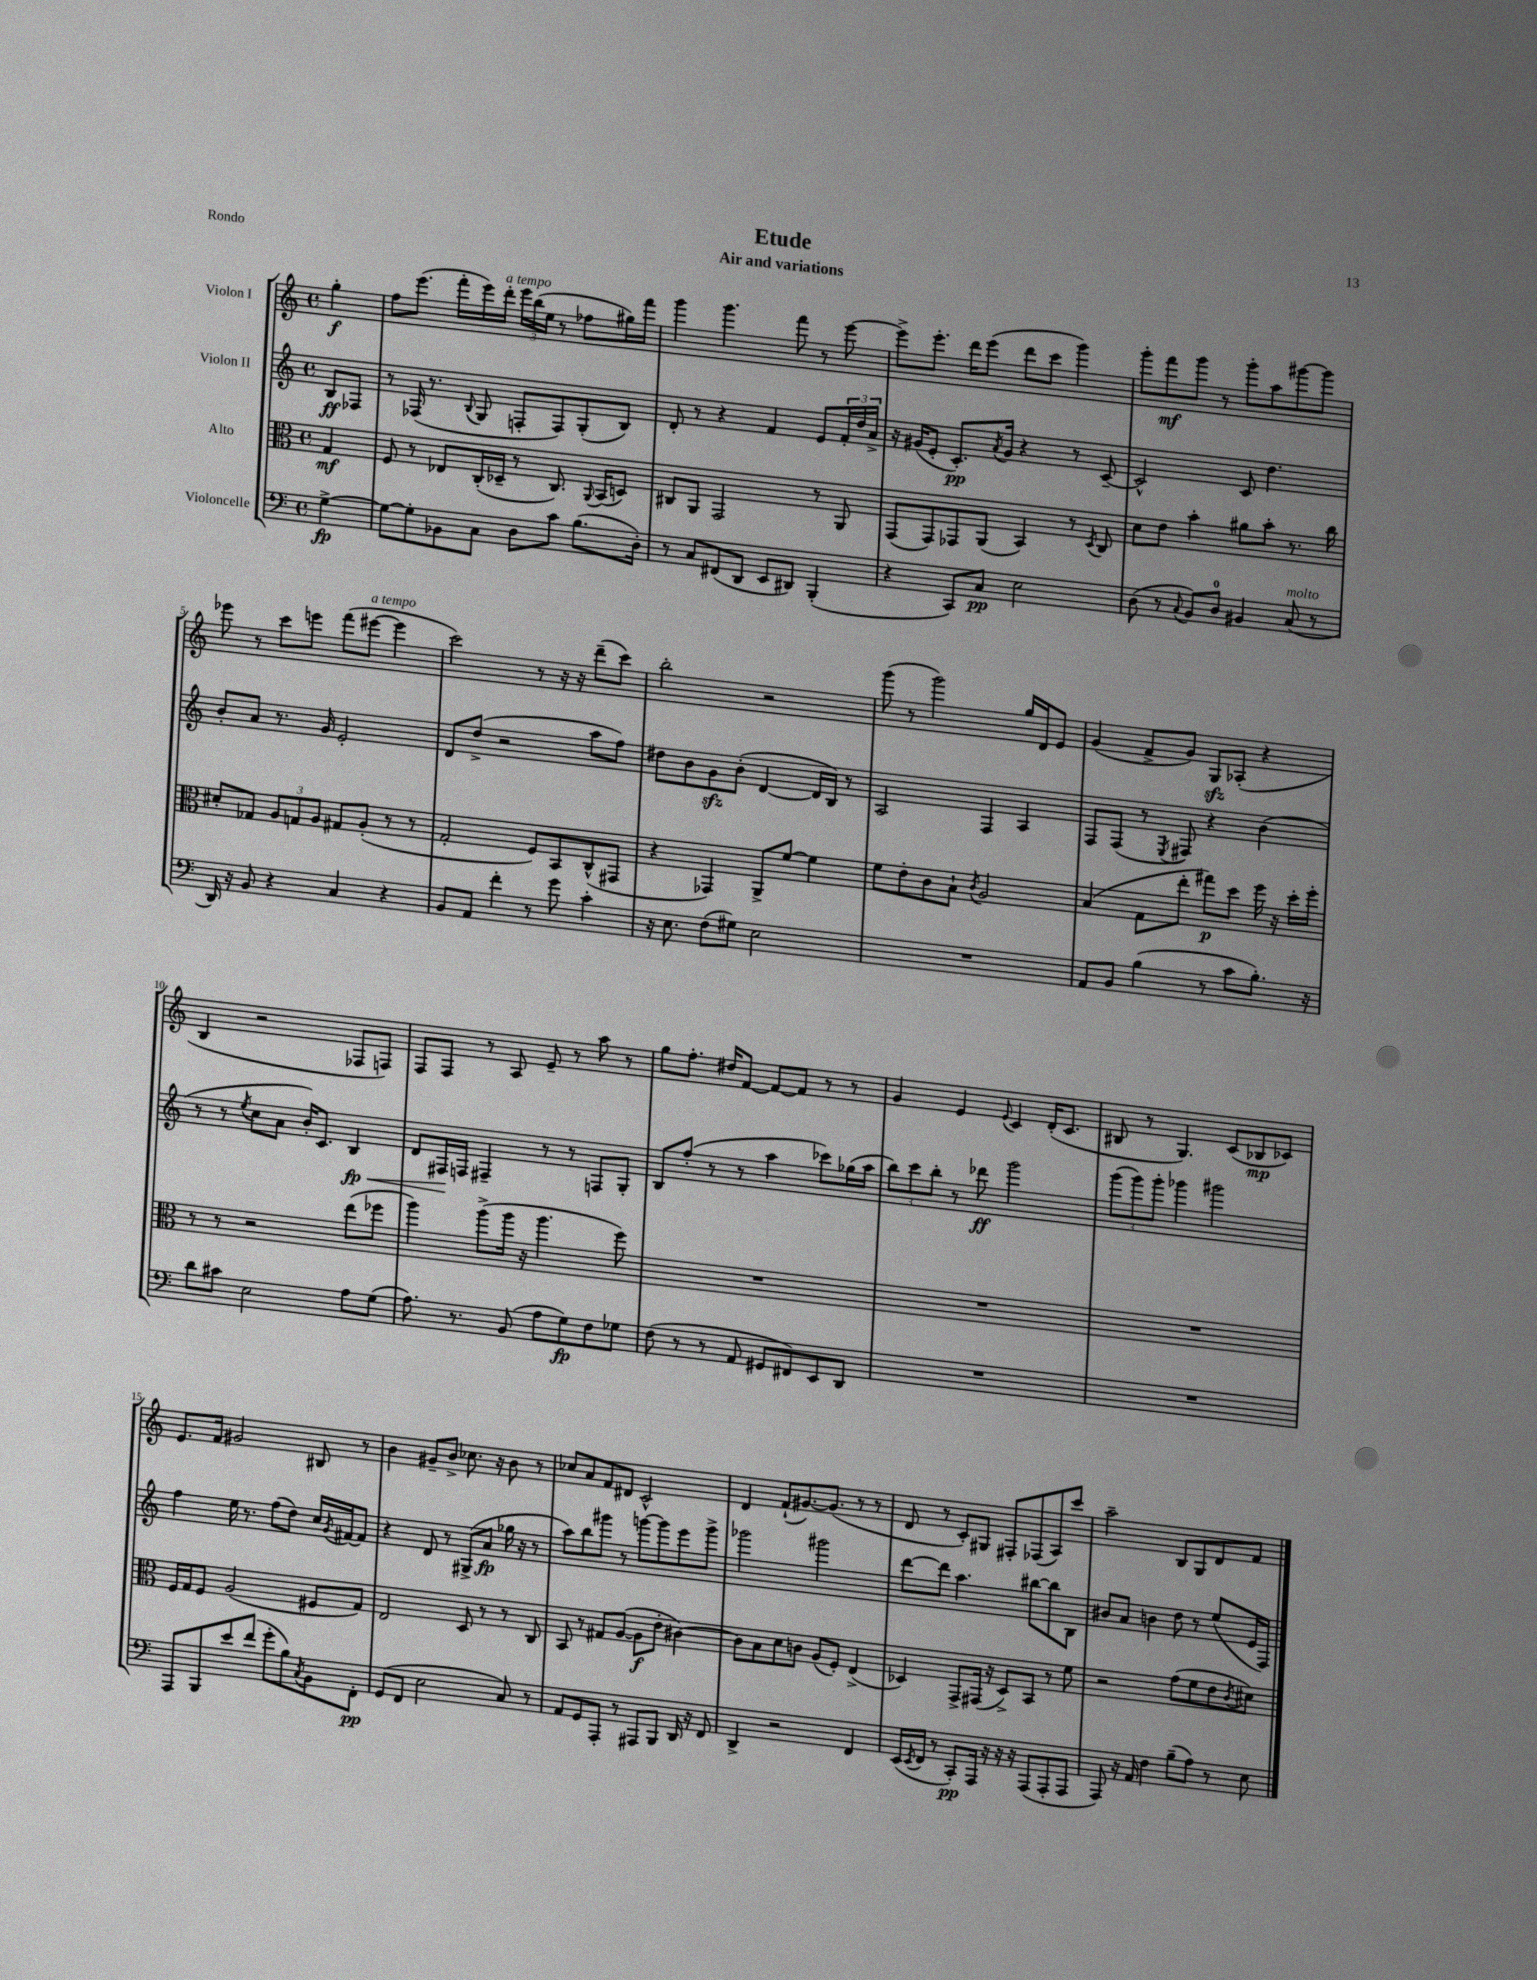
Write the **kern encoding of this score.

**kern	**dynam	**kern	**dynam	**kern	**dynam	**kern	**dynam
*part4	*part4	*part3	*part3	*part2	*part2	*part1	*part1
*staff4	*staff4	*staff3	*staff3	*staff2	*staff2	*staff1	*staff1
*I"Violoncelle	*	*I"Alto	*	*I"Violon II	*	*I"Violon I	*
*clefF4	*	*clefC3	*	*clefG2	*	*clefG2	*
*k[]	*	*k[]	*	*k[]	*	*k[]	*
*M4/4	*	*M4/4	*	*M4/4	*	*M4/4	*
*met(c)	*	*met(c)	*	*met(c)	*	*met(c)	*
=	=	=	=	=	=	=	=
[4G^\	fp	4G/	mf	8B/L	ff	4gg'\	f
.	.	.	.	8F-X/J	.	.	.
=1	=1	=1	=1	=1	=1	=1	=1
8G\L_	.	8F/	.	8r	.	8ff\L	.
8G'\]	.	8r	.	(16F-X/	.	(8.eee\J	.
.	.	.	.	8.r	.	.	.
8BB-X\	.	8E-X/L	.	.	.	.	.
.	.	.	.	.	.	16fff'\LL	.
.	.	.	.	8qqB/	.	.	.
8C\J	.	(16C'/L	.	8G/	.	16eee\)	.
!	!	!	!	!	!	!LO:TX:a:i:t=a tempo	!
.	.	16D-X~/JJ	.	.	.	16ddd'\JJ	.
8D\L	.	8r	.	8Fn'/L	.	24eee\LL	.
.	.	.	.	.	.	(24bb\	.
.	.	.	.	.	.	24ee\JJ	.
8c\J	.	8.C/)	.	8F/)	.	8r	.
(8.B\L	.	.	.	(8G'/	.	8ff-X\L	.
.	.	8qqAA/	.	.	.	.	.
.	.	(16BB/KL	.	.	.	.	.
.	.	8Dn/J)	.	8B/J)	.	16gg#X\L)	.
16D'\Jk)	.	.	.	.	.	16fff\JJ	.
=2	=2	=2	=2	=2	=2	=2	=2
8r	.	8C#X/L	.	8d'/	.	4ggg\	.
8C/L	.	8AA/J	.	8r	.	.	.
(8FF#X/	.	2GG/	.	4r	.	4.ggg\	.
8DD/J	.	.	.	.	.	.	.
8EE/L	.	.	.	4f/	.	.	.
8DD#X/J)	.	.	.	.	.	8fff\	.
(4BBB'/	.	8r	.	8e/L	.	8r	.
.	.	8AA/	.	24f'/L	.	[8eee\	.
.	.	.	.	24dd/	.	.	.
.	.	.	.	24a^/JJ	.	.	.
=3	=3	=3	=3	=3	=3	=3	=3
4r	.	(8GG/L	.	16r	.	8eee^\L]	.
.	.	.	.	(16g#X/KL	.	.	.
.	.	8GG/)	.	8e'/J	.	8.eee'\J	.
8CC/L)	.	8GG-X/	.	8.c'/L)	pp	.	.
.	.	.	.	.	.	16ddd\KL	.
8C/J	pp	(8AA/J	.	.	.	(8eee\J	.
.	.	.	.	8qa/	.	.	.
.	.	.	.	16g#/Jk	.	.	.
2E\	.	4BB/)	.	4r	.	8ddd\L	.
.	.	.	.	.	.	8ccc\J	.
.	.	8r	.	8r	.	4ggg\)	.
.	.	8qD/	.	.	.	.	.
.	.	8C/	.	[8c~/	.	.	.
=4	=4	=4	=4	=4	=4	=4	=4
(8D\	.	8d\L	.	2c^^/]	.	8ggg'\L	.
8r	.	8e\J	.	.	.	8fff\	mf
8qqC/	.	.	.	.	.	.	.
8BB/L)	.	4b'\	.	.	.	8ggg\J	.
8D/J	.	.	.	.	.	8r	.
4BB#X/	.	8a#X\L	.	8c/	.	8ggg'\L	.
.	.	8b'\J	.	4.dd\	.	8aa\	.
!LO:TX:a:i:t=molto	!	!	!	!	!	!	!
(8C/	.	8.r	.	.	.	[8ggg#X\	.
8r	.	.	.	.	.	8ggg#\J]	.
.	.	16cc\	.	.	.	.	.
!!LO:LB:g=z
=5	=5	=5	=5	=5	=5	=5	=5
16DD/)	.	8d#X'/L	.	8b'/L	.	8eee-X\	.
16r	.	.	.	.	.	.	.
8BB/	.	8G-X/J	.	8a/J	.	8r	.
4r	.	12A/L	.	8.r	.	8ccc\L	.
.	.	12Gn/	.	.	.	.	.
.	.	.	.	.	.	8eeen\J	.
.	.	12A/J	.	.	.	.	.
.	.	.	.	16g/	.	.	.
4C/	.	8G#X/L	.	2e'/	.	(8fff\L	.
!	!	!	!	!	!	!LO:TX:a:i:t=a tempo	!
.	.	(8A'/J	.	.	.	[8eee#X\J	.
4r	.	8r	.	.	.	4eee#\]	.
.	.	8r	.	.	.	.	.
=6	=6	=6	=6	=6	=6	=6	=6
8BB/L	.	2G'/	.	8d/L	.	2ccc\)	.
8AA/J	.	.	.	(8dd^/J	.	.	.
4f'\	.	.	.	2r	.	.	.
8r	.	8F/L)	.	.	.	8r	.
8g\	.	8BB/	.	.	.	16r	.
.	.	.	.	.	.	16r	.
4c'\	.	(8C^^/	.	8aa\L	.	(8ddd~\L	.
.	.	8GG#X/J	.	8ff\J)	.	8ccc\J)	.
=7	=7	=7	=7	=7	=7	=7	=7
16r	.	4r	.	8dd#X\L	.	2bb'\	.
8.E\	.	.	.	.	.	.	.
.	.	.	.	8b\	.	.	.
(8F\L	.	4GG-X/)	.	8gzz\	.	.	.
8G#X\J)	.	.	.	(8b'\J	.	.	.
2E\	.	8AA^/L	.	[4d/	.	2r	.
.	.	[8f/J	.	.	.	.	.
.	.	4f\]	.	16d/LL]	.	.	.
.	.	.	.	16B/JJ)	.	.	.
.	.	.	.	8r	.	.	.
=8	=8	=8	=8	=8	=8	=8	=8
1r	.	8f\L	.	2A/	.	(8ggg\	.
.	.	8e'\	.	.	.	8r	.
.	.	8c\	.	.	.	2ggg\)	.
.	.	8B`\J	.	.	.	.	.
.	.	8qc/	.	.	.	.	.
.	.	2A/	.	4F/	.	.	.
.	.	.	.	4A/	.	16gg/LL	.
.	.	.	.	.	.	16d/J	.
.	.	.	.	.	.	8e/J	.
=9	=9	=9	=9	=9	=9	=9	=9
8AA/L	.	(4B/	.	8F/L	.	(4g/	.
8BB/J	.	.	.	(8F/J	.	.	.
(4B\	.	8G\L	.	8r	.	8f^/L	.
.	.	.	.	8qE/	.	.	.
.	.	8ee'\J	.	8F#X/)	.	8g/J)	.
8r	.	8gg#X\L)	p	4r	.	8Gzz/L	.
8c\L	.	8dd\J	.	.	.	(8A-X'/J	.
8.B'\J)	.	16ff\	.	(4b\	.	4r	.
.	.	16r	.	.	.	.	.
.	.	16dd'\LL	.	.	.	.	.
16r	.	16ff'\JJ	.	.	.	.	.
!!LO:LB:g=z
=10	=10	=10	=10	=10	=10	=10	=10
8d\L	.	8r	.	8r	.	4B/	.
8c#X\J	.	8r	.	8r	.	.	.
.	.	.	.	8qee/	.	.	.
2E\	.	2r	.	8cc\L	.	2r	.
.	.	.	.	8a\J	.	.	.
.	.	.	.	16b'/KL)	.	.	.
.	.	.	.	8.c/J	.	.	.
!	!	!	!	!	!LO:HP:b	!	!
8A\L	.	(8ee\L	.	4B/	< fp	8F-X/L	.
(8G\J	.	8ff-X\J	.	.	.	8Fn/J)	.
=11	=11	=11	=11	=11	=11	=11	=11
8.A\)	.	4aa\)	.	8d/L	.	8F/L	.
.	.	.	.	16F#X/L	.	8F/J	.
8.r	.	.	.	16Fn/JJ	[	.	.
.	.	(8aa^\L	.	4F#X~/	.	8r	.
(8BB/	.	16aa\Jk	.	.	.	8A/	.
.	.	16r	.	.	.	.	.
8A\L	.	4.aa\	.	8r	.	8e~/	.
8G\)	fp	.	.	8r	.	8r	.
8F\	.	.	.	8Fn/L	.	8aa\	.
8G-X\J	.	8ff\)	.	8G'/J	.	8r	.
=12	=12	=12	=12	=12	=12	=12	=12
(8F\	.	1r	.	8B/L	.	8gg\L	.
8r	.	.	.	(8ff'/J	.	8.ff'\J	.
8r	.	.	.	8r	.	.	.
.	.	.	.	.	.	16dd#X/KL	.
8AA/	.	.	.	8r	.	[8f/J	.
8GG#X/L	.	.	.	4aa\	.	8f/L_	.
8FF#X/)	.	.	.	.	.	8f/J]	.
8EE/	.	.	.	8ccc-X\L)	.	8r	.
8DD/J	.	.	.	(16gg-X\L	.	8r	.
.	.	.	.	16aa\JJ	.	.	.
=13	=13	=13	=13	=13	=13	=13	=13
1r	.	1r	.	12bb\L)	.	4g/	.
.	.	.	.	12ccc\	.	.	.
.	.	.	.	12bb'\J	.	.	.
.	.	.	.	8r	.	4e/	.
.	.	.	.	8ddd-X\	ff	.	.
.	.	.	.	.	.	8qqe/	.
.	.	.	.	2ggg\	.	4c/	.
.	.	.	.	.	.	(16d'/KL	.
.	.	.	.	.	.	8.c/J	.
=14	=14	=14	=14	=14	=14	=14	=14
1r	.	1r	.	(12ggg\L	.	8B#X/	.
.	.	.	.	12ggg\)	.	.	.
.	.	.	.	.	.	8r	.
.	.	.	.	12ggg'\J	.	.	.
.	.	.	.	4ggg-X\	.	4.G/)	.
.	.	.	.	2ggg#X\	.	.	.
.	.	.	.	.	.	(8c/L	.
.	.	.	.	.	.	8B-X/	mp
.	.	.	.	.	.	8c-X/J)	.
!!LO:LB:g=z
=15	=15	=15	=15	=15	=15	=15	=15
8AAA/L	.	16F/LL	.	4ff\	.	8.e/L	.
.	.	16G/J	.	.	.	.	.
8BBB/	.	8F/J	.	.	.	.	.
.	.	.	.	.	.	16f/Jk	.
8e/	.	(2A/	.	16ee\	.	2g#X/	.
.	.	.	.	8.r	.	.	.
(8f/J	.	.	.	.	.	.	.
8g'\L	.	.	.	(8ff\L	.	.	.
8B\)	.	.	.	8dd\J)	.	.	.
8qC/	.	.	.	.	.	.	.
8BB\	.	8F#X/L	.	16cc/LL	.	8B#X/	.
.	.	.	.	8qg/	.	.	.
.	.	.	.	[16f#X/J	.	.	.
8FF'\J	pp	8G/J)	.	8f#/J]	.	8r	.
=16	=16	=16	=16	=16	=16	=16	=16
(8GG/L	.	2E/	.	4r	.	4b\	.
8FF/J	.	.	.	.	.	.	.
2E\	.	.	.	8d/	.	8g#X~/L	.
.	.	.	.	8r	.	8b^/J	.
.	.	8D/	.	(8G#X^/L	.	8.cc-X\	.
.	.	8r	.	8a/J	fp	.	.
.	.	.	.	.	.	16r	.
8C/)	.	8r	.	16gg-X\	.	8b\	.
.	.	.	.	16r	.	.	.
8r	.	8C/	.	8r	.	8r	.
=17	=17	=17	=17	=17	=17	=17	=17
8AA/L	.	8BB/	.	8aa\L)	.	8cc-X/L	.
8GG/	.	8r	.	8bb\	.	8a/	.
8AAA'/J	.	8G#X/L	.	8ggg#X\J	.	8f/	.
8r	.	([8A/J	.	8r	.	8d#X/J	.
8AAA#X/L	.	8A\L]	f	[8gggn\L	.	2c^^/	.
8BBB/J	.	8e'\J	.	8ggg\]	.	.	.
16DD/	.	[4c#X\)	.	8eee\	.	.	.
16r	.	.	.	.	.	.	.
8FF/	.	.	.	8ggg^\J	.	.	.
=18	=18	=18	=18	=18	=18	=18	=18
4DD^/	.	8c#\L]	.	2ggg-X\	.	4d/	.
.	.	8B\	.	.	.	.	.
2r	.	8d\	.	.	.	(8f`/L	.
.	.	8cn\J	.	.	.	[8.g#X/)	.
.	.	(8A/L	.	2ggg#X\	.	.	.
.	.	.	.	.	.	(8.g#/J]	.
.	.	8F'/J)	.	.	.	.	.
4FF/	.	(4E^/	.	.	.	8r	.
.	.	.	.	.	.	8r	.
=19	=19	=19	=19	=19	=19	=19	=19
(16EE/LL	.	4D-X/)	.	[8ddd\L	.	8d/	.
8qEE/	.	.	.	.	.	.	.
16FF/JJ	.	.	.	.	.	.	.
8r	.	.	.	8ddd\J]	.	8r	.
8CC'/L)	pp	8GG^/L	.	4.aa\	.	8c'/L)	.
16AAA/Jk	.	(16GG#X/Jk	.	.	.	8G#X/J	.
16r	.	16r	.	.	.	.	.
16r	.	8D-^/L)	.	.	.	8F#X'/L	.
16r	.	.	.	.	.	.	.
(8AAA/L	.	8BB/J	.	[8bb#X\L	.	(8F-X/	.
8AAA'/	.	8r	.	8bb#\]	.	8A/)	.
8AAA/J	.	8f\	.	8B\J	.	8ccc/J	.
=20	=20	=20	=20	=20	=20	=20	=20
8AAA/)	.	2r	.	8b#X/L	.	2aa~\	.
16r	.	.	.	8a/J	.	.	.
16AA/	.	.	.	.	.	.	.
4F\	.	.	.	4bn\	.	.	.
(8B~\L	.	(8g\L	.	8dd\	.	8B/L	.
8A\J)	.	8f\	.	8r	.	8G/	.
8r	.	8e\	.	(8ee/L	.	8d/	.
.	.	8qc/	.	.	.	.	.
8E\	.	8d#X\J)	.	16e/L	.	8f/J	.
.	.	.	.	16F/JJ)	.	.	.
==	==	==	==	==	==	==	==
*-	*-	*-	*-	*-	*-	*-	*-
